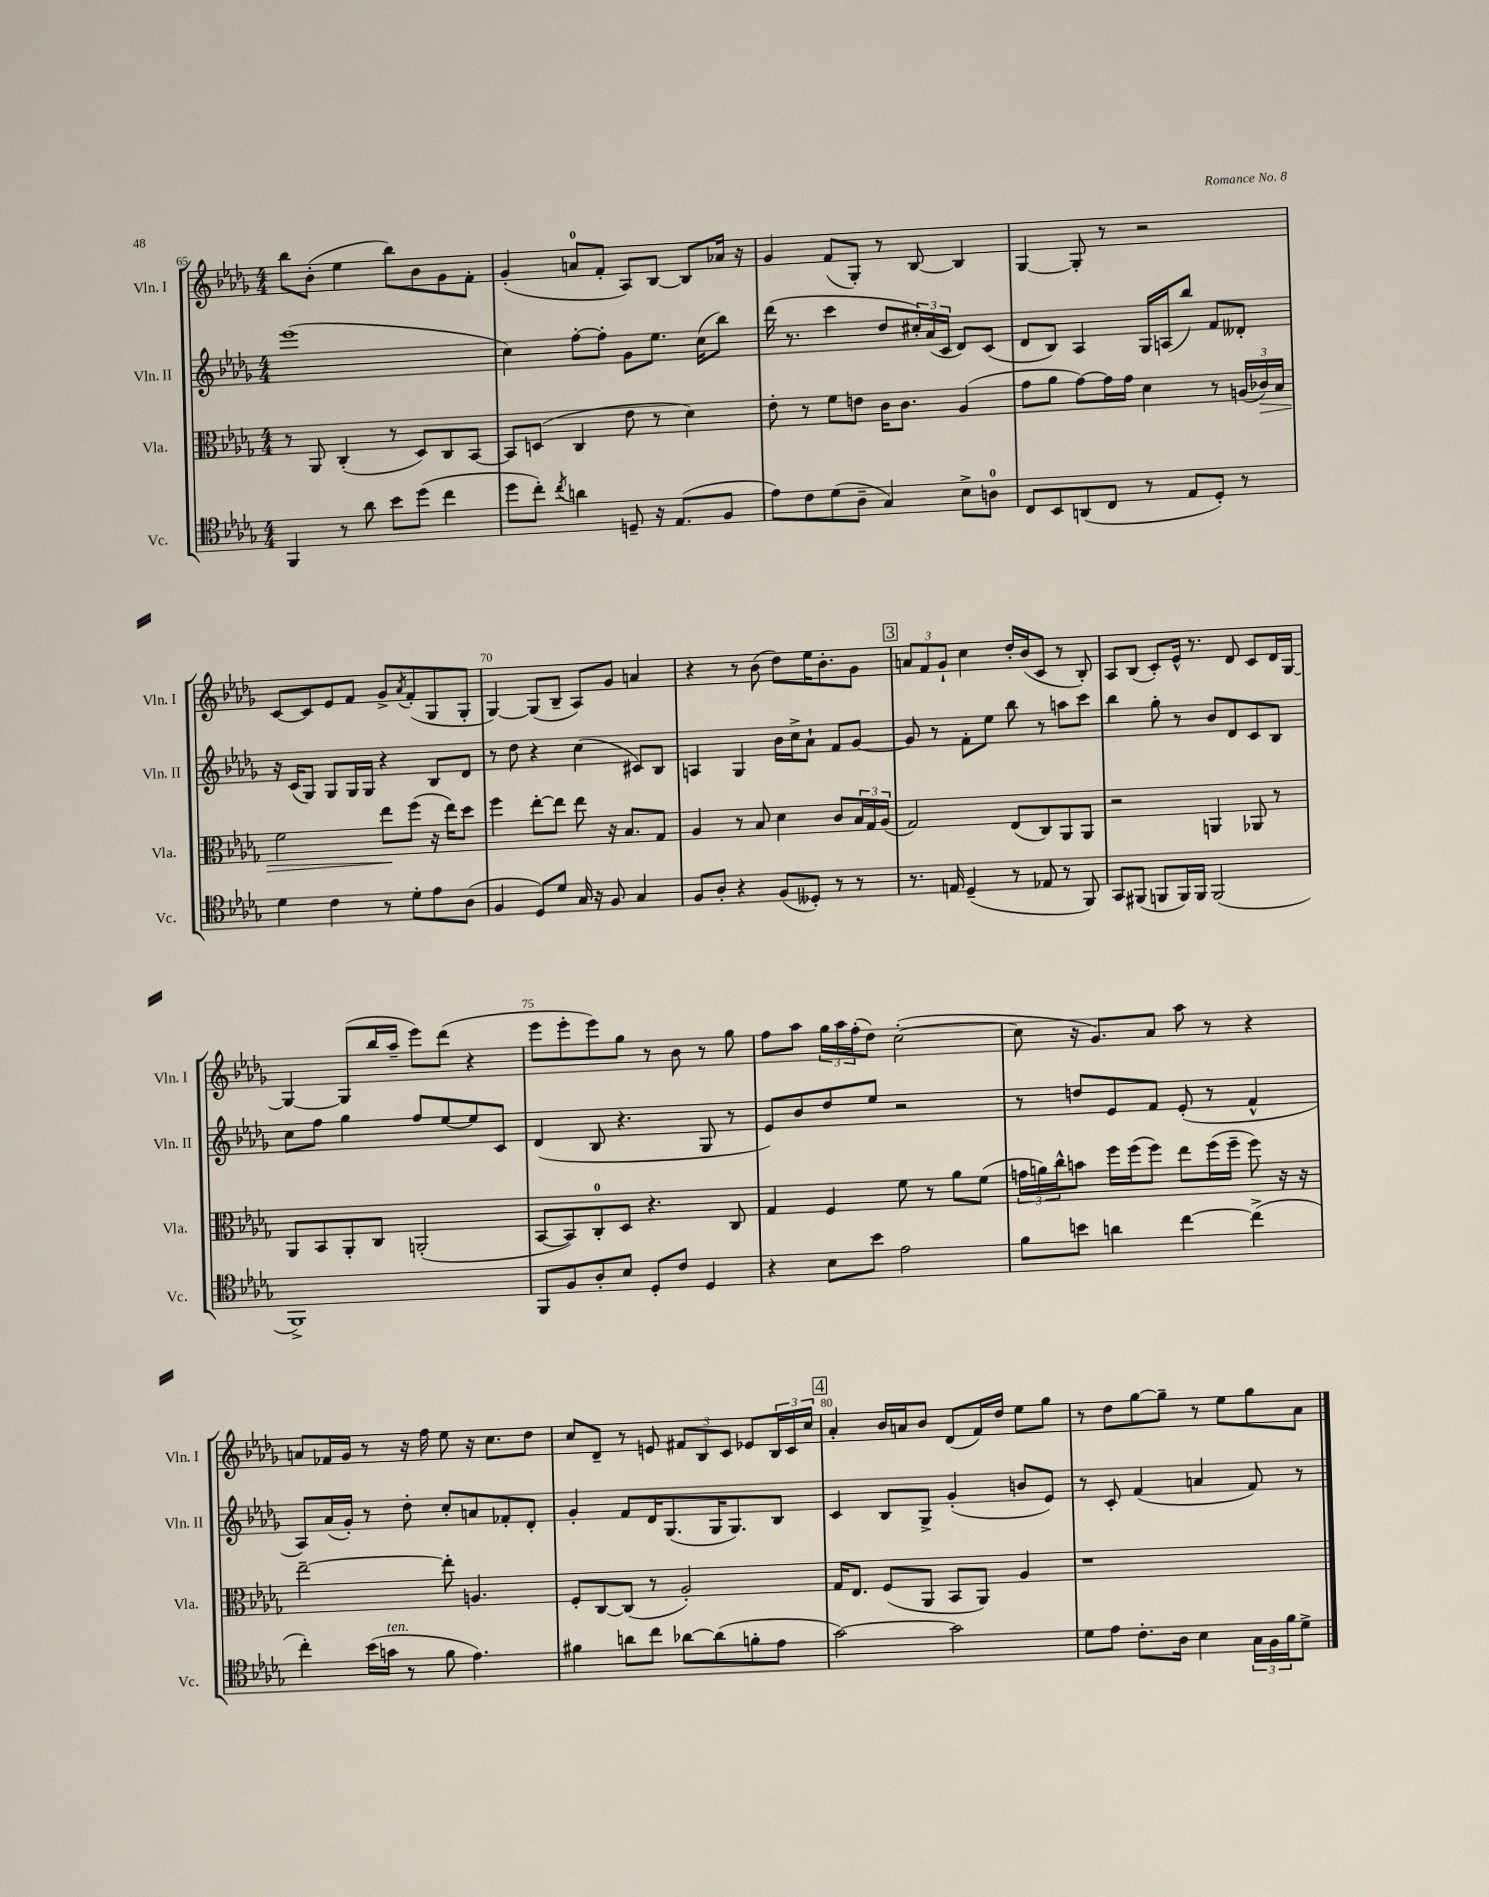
<<
\new StaffGroup <<
\new Staff = "s0" \with { instrumentName = "Vln. I" shortInstrumentName = "Vln. I" } {
    \clef treble \key des \major \numericTimeSignature \time 4/4
    bes''8 bes'8-.( ees''4 bes''8) bes'8 ges'8 f'8-. |
    ges'4-.( a'8-0 f'8-. aes8) bes8~ bes8 aes'16 r16 |
    ges'4 f'8( ges8-.) r8 bes8~ bes4 |
    ges4~ ges8-. r8 r2 |
    c'8~ c'8 ees'8 f'8 ges'8-> \acciaccatura { aes'8 } f'8-.( ges8 ges8-. |
    ges4~) ges8( bes8-- aes8) ges'8 a'4 |
    r4 r8 bes'8( des''8) ees''16 bes'8.-. ges'8 |
    \mark \markup { \box "3" } \tuplet 3/2 { a'8 f'8 ges'8-! } c''4 des''16-. bes'16( c'8 r8 bes8-.) |
    aes8 bes8( c'8-.) ees'16-^ r8. des'8 c'8 des'16 ges16~ |
    ges4~ ges8( bes''16 aes''16-- ees'''8) des'''8( r4 |
    ees'''8 ees'''8-. ees'''8) ges''8 r8 bes'8 r8 ges''8 |
    f''8 aes''8 \tuplet 3/2 { ges''16 aes''16 f''16-.( } des''8) c''2~-.( |
    c''8 r16 ges'8.) aes'8 aes''8 r8 r4 |
    a'8 fes'16 ges'16 r8 r16 f''16 ees''8 r16 c''8. des''8 |
    c''8 des'8-- r8 e'8 \tuplet 3/2 { fis'8 bes8 c'8 } ees'8 \tuplet 3/2 { bes16 c'16 c''16 } |
    \mark \markup { \box "4" } aes'4-. bes'16 a'16 bes'8 des'8( f'16) des''16 ees''8 ges''8 |
    r8 des''8 ges''8~ ges''8-- r8 ees''8 ges''8 aes'8 \bar "|." |
}
\new Staff = "s1" \with { instrumentName = "Vln. II" shortInstrumentName = "Vln. II" } {
    \clef treble \key des \major \numericTimeSignature \time 4/4
    ees'''1( |
    c''4) f''8~-. f''8-. ges'8 ees''8. c''16( bes''8) |
    des'''16( r8. c'''4 des''8 \tuplet 3/2 { cis''16-.) aes'16( c'16 } des'8) c'8( |
    des'8 bes8) aes4 ges16 a16( bes''8) f'8 deses'8-. |
    r16 c'16( ges8) ges8 ges16 ges16 r4 bes8 des'8 |
    r8 des''8 r4 c''4( cis'8) bes8 |
    a4 ges4 bes'16 c''16-> aes'8-! f'8 ges'8~ |
    \mark \markup { \box "3" } ges'8 r8 f'8-. ees''8 bes''8 r8 a''8 c'''8 |
    bes''4 ges''8-. r8 bes'8 des'8 c'8 bes8 |
    c''8 f''8 ges''4 f''8 ees''8~ ees''8 c'8 |
    des'4( bes8 r4. ges8 r8 |
    ees'8) bes'8 des''8 ees''8 r2 |
    r8 d''8 ees'8 f'8 ees'8-.( r8 f'4-^ |
    aes8) aes'16( ges'16-.) r8 des''8-. c''8-. a'8 fes'8-. des'8-. |
    ges'4-. f'8 des'16 ges8.( ges16 ges8.) bes8 |
    \mark \markup { \box "4" } c'4 bes8 ges8-> ges'4-.( b'8 ees'8) |
    r8 c'8-. f'4( a'4 f'8) r8 \bar "|." |
}
\new Staff = "s2" \with { instrumentName = "Vla." shortInstrumentName = "Vla." } {
    \clef alto \key des \major \numericTimeSignature \time 4/4
    r8 aes,8 c4-.( r8 des8) c8 bes,8~ |
    bes,8 d8( c4 ees'8 r8 des'4) |
    ees'8-. r8 f'8 e'8 c'16 c'8. aes4( |
    ges'8 aes'8 ges'8~) ges'16 ges'16 des'4 r8 \tuplet 3/2 { a16( ces'16\>) bes16 } |
    f'2 ees''8\! f''8( r16 ees''16) des''8 |
    f''4 ees''8~-. ees''8 ees''8 r16 bes8. ges8 |
    aes4 r8 bes8 des'4 c'8 \tuplet 3/2 { bes16 ges16 aes16( } |
    \mark \markup { \box "3" } ges2) ees8( c8) aes,8 aes,8 |
    r2 a,4 aes,8 r8 |
    aes,8 bes,8 aes,8-. c8 a,2-.( |
    bes,8~ bes,8) c8-0-. des8 r4. c8 |
    ges4 f4 f'8 r8 aes'8 f'8( |
    \tuplet 3/2 { g'16 a'16) c''16-^ } b'8 f''16 f''16( f''8) ees''8 f''16( f''16-- f''8) r16 r16 |
    ees''2~-- ees''8-. a4. |
    f8-. c8~ c8( r8 aes2-.) |
    \mark \markup { \box "4" } ges16 ees8. f8( aes,8 bes,8 aes,8) aes4 |
    r1 \bar "|." |
}
\new Staff = "s3" \with { instrumentName = "Vc." shortInstrumentName = "Vc." } {
    \clef tenor \key des \major \numericTimeSignature \time 4/4
    f,4 r8 aes'8 bes'8 des''8( c''4 |
    des''8 c''8-.) \acciaccatura { c''8 } a'4 d8-- r16 ees8.( f8 |
    ees'8) c'8 des'8( aes8-- ges4) bes8-> a8-0 |
    c8 bes,8 a,8( c8 r8 ees8 des8-.) r8 |
    des'4 c'4 r8 des'8-. ees'8 aes8( |
    f4 des8) des'8 ges16 r16 f8 ges4 |
    f8 aes8-. r4 f8( deses8-.) r8 r8 |
    \mark \markup { \box "3" } r8. e16 des4--( r8 ees8 r8 f,8) |
    ges,8 fis,8( f,8 f,16) f,16 f,2( |
    f,1->) |
    f,8 f8 aes8-. bes8 des8-. c'8 des4 |
    r4 bes8 bes'8 ees'2 |
    f'8 b'8 a'4 c''4~ c''4->( |
    c''4-.) bes'16( g'16^\markup { \italic "ten." } r8 f'8 ees'4.) |
    fis'4 a'8 c''8 aes'8~ aes'8( f'8-. ees'8 |
    \mark \markup { \box "4" } ges'2~) ges'2 |
    des'8 ees'8 c'8.-. aes16 bes4 \tuplet 3/2 { ges16 f16 f'16 } des'8-> \bar "|." |
}
>>
>>
\layout { \context { \Score currentBarNumber = #65 \override BarNumber.break-visibility = ##(#f #t #t) barNumberVisibility = #(every-nth-bar-number-visible 5) } }
